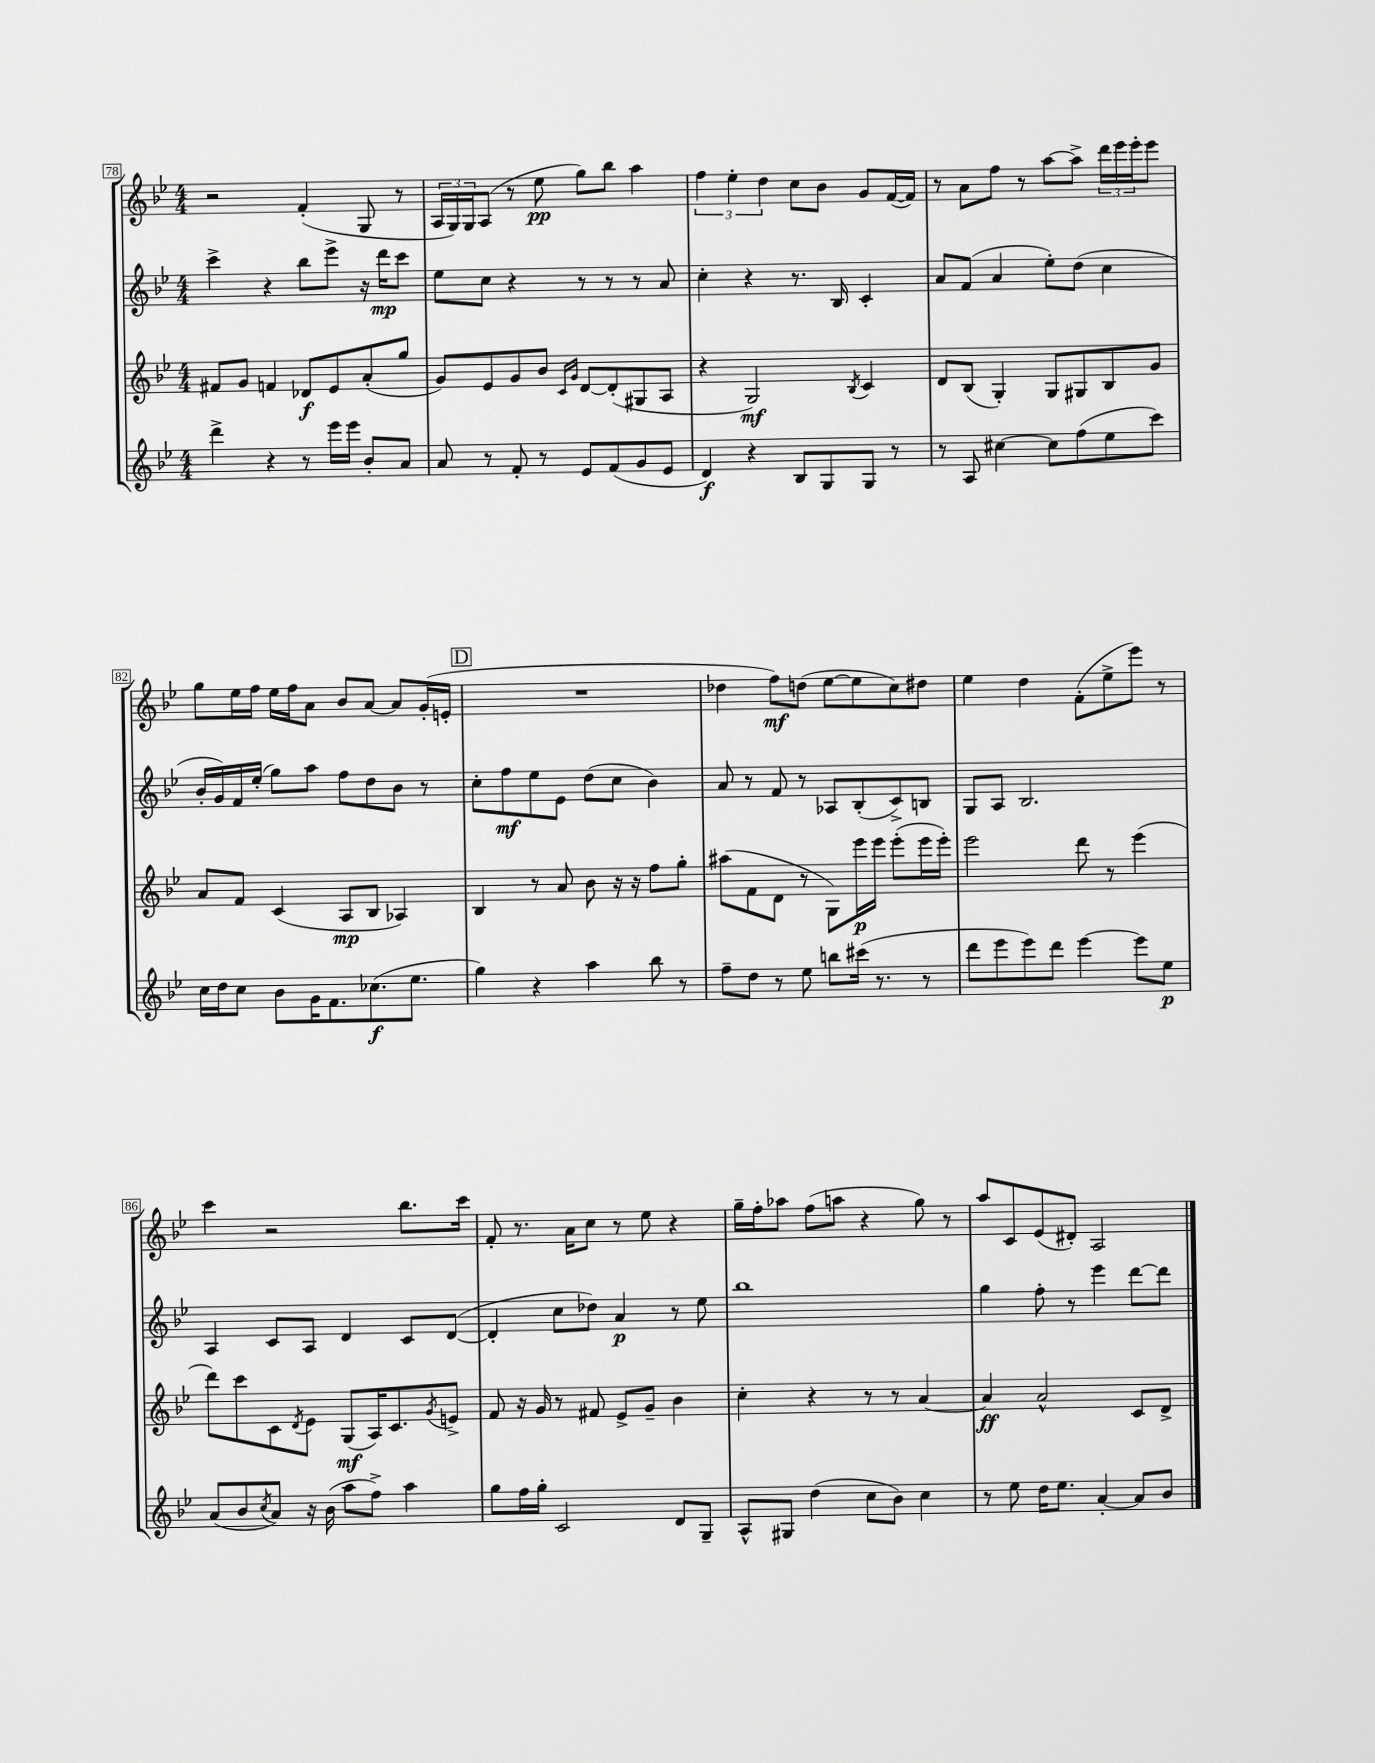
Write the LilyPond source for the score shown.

<<
\new StaffGroup <<
\new Staff = "s0" {
    \clef treble \key bes \major \numericTimeSignature \time 4/4
    r2 f'4-.( g8 r8 |
    \tuplet 3/2 { a16 g16) g16 } a8( r8 ees''8\pp g''8) bes''8 a''4 |
    \tuplet 3/2 { f''4 ees''4-. d''4 } c''8 bes'8 g'8 f'16~( f'16) |
    r8 a'8 f''8 r8 a''8~ a''8-> \tuplet 3/2 { d'''16 ees'''16 ees'''16-. } ees'''8 |
    g''8 ees''16 f''16 ees''16 f''16 a'8 bes'8 a'8~ a'8 g'16-.( e'16-. |
    \mark \markup { \box "D" } R1 |
    des''4 f''8\mf) d''8( ees''8~ ees''8 c''8) dis''8 |
    ees''4 d''4 f'8-.( ees''8-> ees'''8) r8 |
    c'''4 r2 bes''8. c'''16 |
    f'8-. r8. a'16 c''8 r8 ees''8 r4 |
    g''16-- f''16-. aes''8 f''8( a''8 r4 g''8) r8 |
    a''8 c'8 ees'8( dis'8-.) a2 \bar "|." |
}
\new Staff = "s1" {
    \clef treble \key bes \major \numericTimeSignature \time 4/4
    c'''4-> r4 bes''8 ees'''8-> r16 d'''16\mp c'''8 |
    ees''8 c''8 r4 r8 r8 r8 a'8 |
    c''4-. r4 r8. bes16 c'4-. |
    a'8 f'8( a'4 ees''8-.) d''8( c''4 |
    bes'16-. g'16) f'16 ees''16-.( g''8) a''8 f''8 d''8 bes'8 r8 |
    \mark \markup { \box "D" } c''8-. f''8\mf ees''8 ees'8 d''8( c''8 bes'4) |
    a'8 r8 f'8 r8 aes8 bes8-.( c'8->) b8 |
    g8 a8 bes2. |
    a4 c'8 a8 d'4 c'8 d'8~( |
    d'4-. c''8 des''8) a'4\p r8 ees''8 |
    bes''1 |
    g''4 f''8-. r8 ees'''4 d'''8~ d'''8 \bar "|." |
}
\new Staff = "s2" {
    \clef treble \key bes \major \numericTimeSignature \time 4/4
    fis'8 g'8 f'4 des'8\f ees'8 a'8-.( g''8 |
    g'8) ees'8 g'8 bes'8 \grace { c'16 g'16 } d'8~ d'8-.( gis8 a8 |
    r4 g2\mf) \acciaccatura { bes8 } c'4 |
    d'8 bes8( g4-.) g8 gis8 bes8 g'8 |
    a'8 f'8 c'4( a8\mp bes8 aes4) |
    \mark \markup { \box "D" } bes4 r8 a'8 bes'8 r16 r16 f''8 g''8-. |
    ais''8( f'8 d'8 r8 g8) ees'''16\p ees'''16 ees'''8-.( ees'''16 ees'''16-.) |
    ees'''2 d'''8 r8 ees'''4( |
    d'''8) c'''8 c'8 \acciaccatura { d'8 } ees'8 g8\mf( a16) c'8. \acciaccatura { g'8 } e'8-> |
    f'8 r16 g'16 r8 fis'8 ees'8-> g'8-- bes'4 |
    c''4-. r4 r8 r8 a'4~ |
    a'4\ff a'2-^ c'8 d'8-> \bar "|." |
}
\new Staff = "s3" {
    \clef treble \key bes \major \numericTimeSignature \time 4/4
    d'''4-> r4 r8 ees'''16 ees'''16 bes'8-. a'8 |
    a'8 r8 f'8-. r8 ees'8 f'8( g'8 ees'8 |
    d'4\f) r4 bes8 g8 g8 r8 |
    r8 a8 cis''4~ cis''8 f''8( ees''8 c'''8) |
    c''16 d''16 c''8 bes'8 g'16 f'8. ces''8.\f( ees''8. |
    \mark \markup { \box "D" } g''4) r4 a''4 bes''8 r8 |
    f''8-- d''8 r8 ees''8 b''8 cis'''16( r8. r8 |
    d'''8 ees'''8 ees'''8) d'''8 ees'''4~ ees'''8 ees''8\p |
    a'8( bes'8 \acciaccatura { c''8 } a'8) r16 bes'16( a''8 f''8->) a''4 |
    g''8 f''16 g''16-. c'2 d'8 g8-- |
    a8-^ gis8 d''4( c''8 bes'8) c''4 |
    r8 ees''8 d''16 ees''8. a'4~-. a'8 bes'8 \bar "|." |
}
>>
>>
\layout { \context { \Score currentBarNumber = #78 \override BarNumber.stencil = #(make-stencil-boxer 0.1 0.3 ly:text-interface::print) } }
